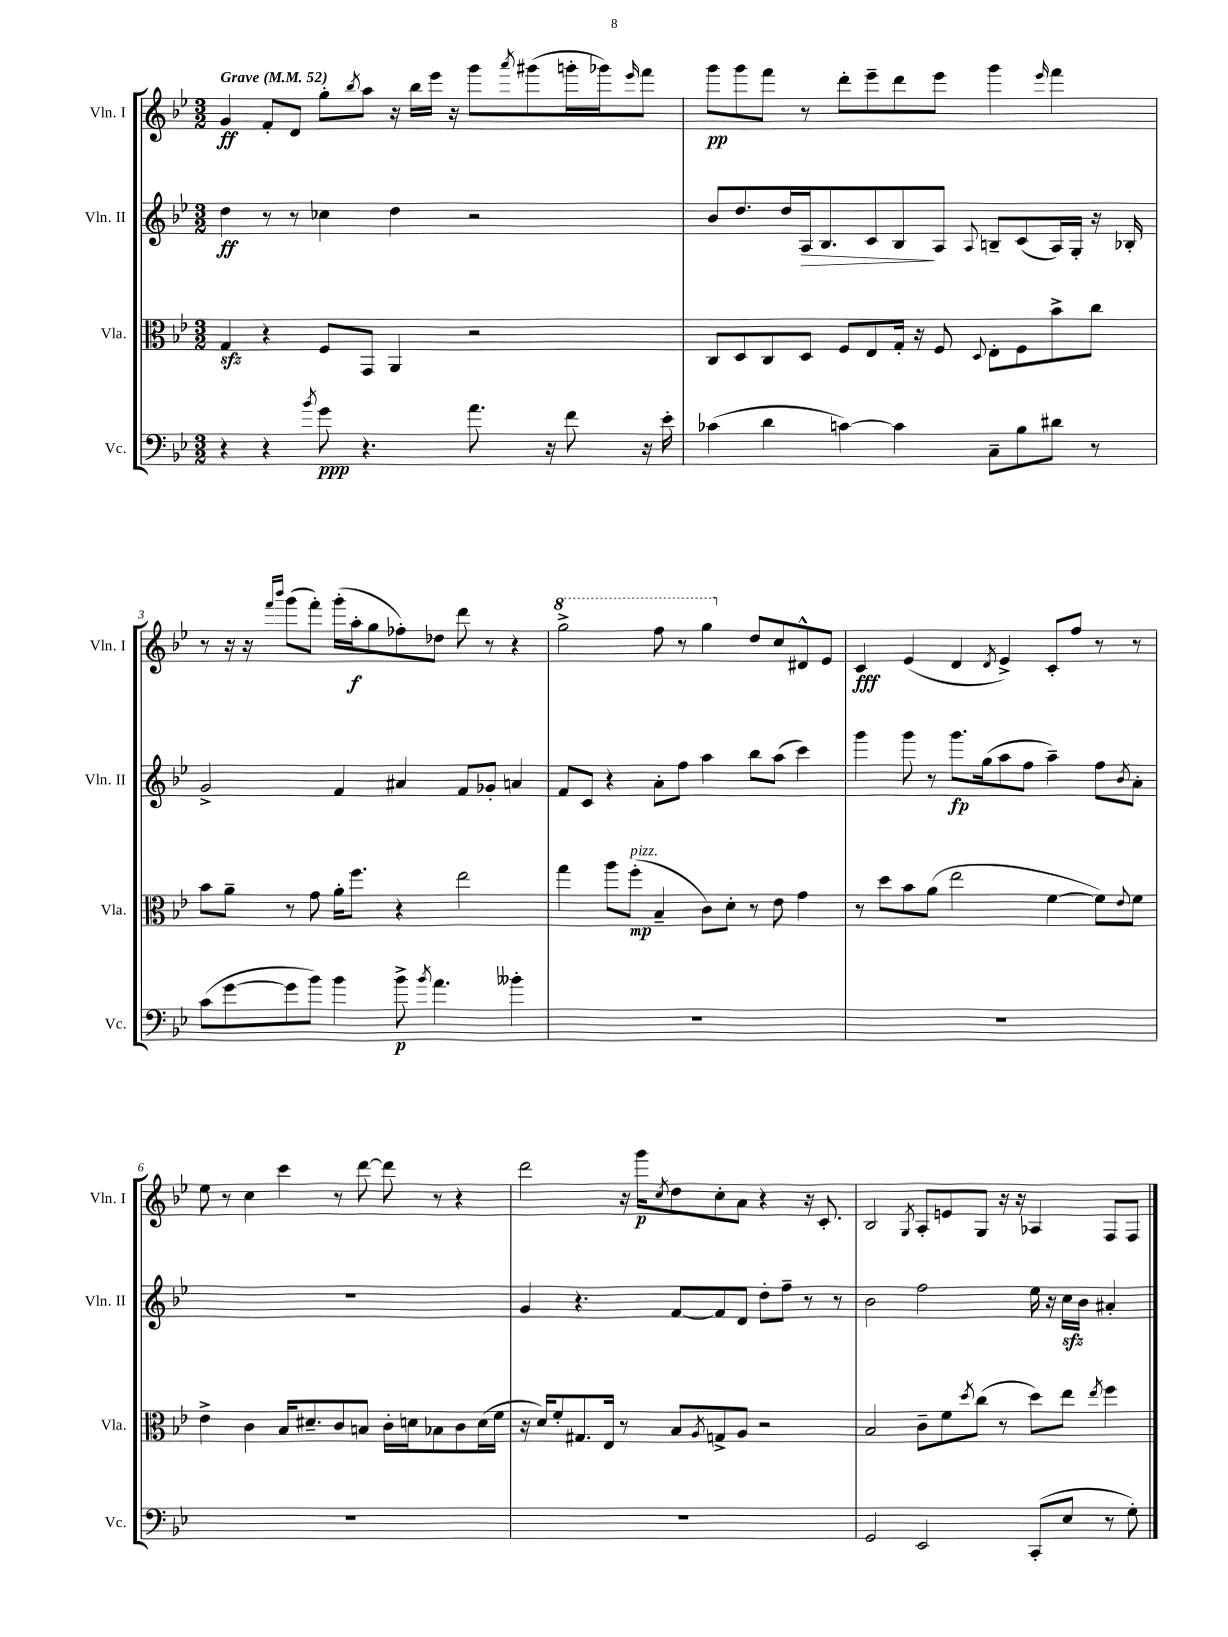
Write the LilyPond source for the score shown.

<<
\new StaffGroup <<
\new Staff = "s0" \with { instrumentName = "Vln. I" shortInstrumentName = "Vln. I" } {
    \clef treble \key bes \major \numericTimeSignature \time 3/2 \tempo "Grave" 4 = 52
    g'4\ff f'8-. d'8 g''8-. \acciaccatura { bes''8 } a''8 r16 bes''16 ees'''16 r16 g'''8 \acciaccatura { a'''8 } gis'''8( g'''16-. ges'''16) \grace { ees'''16 } f'''8 |
    g'''8\pp g'''8 f'''8 r8 d'''8-. ees'''8-- d'''8 ees'''8 g'''4 \grace { ees'''16 } f'''4 |
    r8 r16 r16 \grace { f'''16 bes'''16 } g'''8( f'''8-.) g'''16-.( a''16-.\f g''8 fes''8-.) des''8 d'''8 r8 r4 |
    \ottava #1 g'''2-> f'''8 r8 g'''4 \ottava #0 d''8 c''8 dis'8-^ ees'8 |
    c'4\fff ees'4( d'4 \acciaccatura { d'8 } ees'4->) c'8-. f''8 r8 r8 |
    ees''8 r8 c''4 c'''4 r8 d'''8~ d'''8 r8 r4 |
    d'''2 r16 g'''16\p \acciaccatura { c''8 } d''8 c''8-. a'8 r4 r16 c'8.-. |
    bes2 \acciaccatura { g8 } a8-. e'8 g8 r16 r16 aes4 f8 f8 \bar "|." |
}
\new Staff = "s1" \with { instrumentName = "Vln. II" shortInstrumentName = "Vln. II" } {
    \clef treble \key bes \major \numericTimeSignature \time 3/2
    d''4\ff r8 r8 ces''4 d''4 r2 |
    bes'8 d''8. d''16 a16\> bes8. c'8 bes8\! a8 \appoggiatura { a8 } b8-- c'8( a16) g16-. r16 bes16-. |
    g'2-> f'4 ais'4 f'8 ges'8-. a'4 |
    f'8 c'8 r4 a'8-. f''8 a''4 bes''8 a''8( c'''4) |
    g'''4 g'''8 r8 g'''8.\fp g''16( a''8 f''8 a''4--) f''8 \acciaccatura { bes'8 } a'8-. |
    R1. |
    g'4 r4. f'8~ f'8 d'8 d''8-. f''8-- r8 r8 |
    bes'2 f''2 ees''16 r16 c''16\sfz bes'16 ais'4-. \bar "|." |
}
\new Staff = "s2" \with { instrumentName = "Vla." shortInstrumentName = "Vla." } {
    \clef alto \key bes \major \numericTimeSignature \time 3/2
    g4\sfz r4 f8 g,8 a,4 r2 |
    c8 d8 c8 d8 f8 ees8 g16-. r16 f8 \appoggiatura { d8 } ees8-. f8 bes'8-> c''8 |
    bes'8 a'8-- r8 g'8 a'16-. f''8. r4 ees''2 |
    g''4 a''8 f''8-.\mp^\markup { \italic "pizz." }( bes4-- c'8) d'8-. r8 ees'8 g'4 |
    r8 d''8 bes'8 a'8( ees''2 f'4~ f'8) \appoggiatura { ees'8 } f'8 |
    ees'4-> c'4 bes16 dis'8.-- c'8 b8 c'16-. d'16 bes8 c'8 d'16( f'16 |
    r16 d'16) f'8-. gis8. ees16 r8 bes8 \acciaccatura { a8 } g8-> a8 r2 |
    bes2 c'8-- f'8 \acciaccatura { d''8 } c''8( r8 d''8) ees''8 \acciaccatura { ees''8 } f''4 \bar "|." |
}
\new Staff = "s3" \with { instrumentName = "Vc." shortInstrumentName = "Vc." } {
    \clef bass \key bes \major \numericTimeSignature \time 3/2
    r4 r4 \acciaccatura { bes'8 } g'8\ppp r4. a'8. r16 f'8 r16 ees'16-. |
    ces'4( d'4 c'4~) c'4 c8-- bes8 dis'8 r8 |
    c'8( g'8~ g'8 bes'8) bes'4 bes'8->\p \acciaccatura { bes'8 } a'4. beses'4-. |
    R1. |
    R1. |
    R1. |
    R1. |
    g,2 ees,2 c,8-.( ees8 r8 g8-.) \bar "|." |
}
>>
>>
